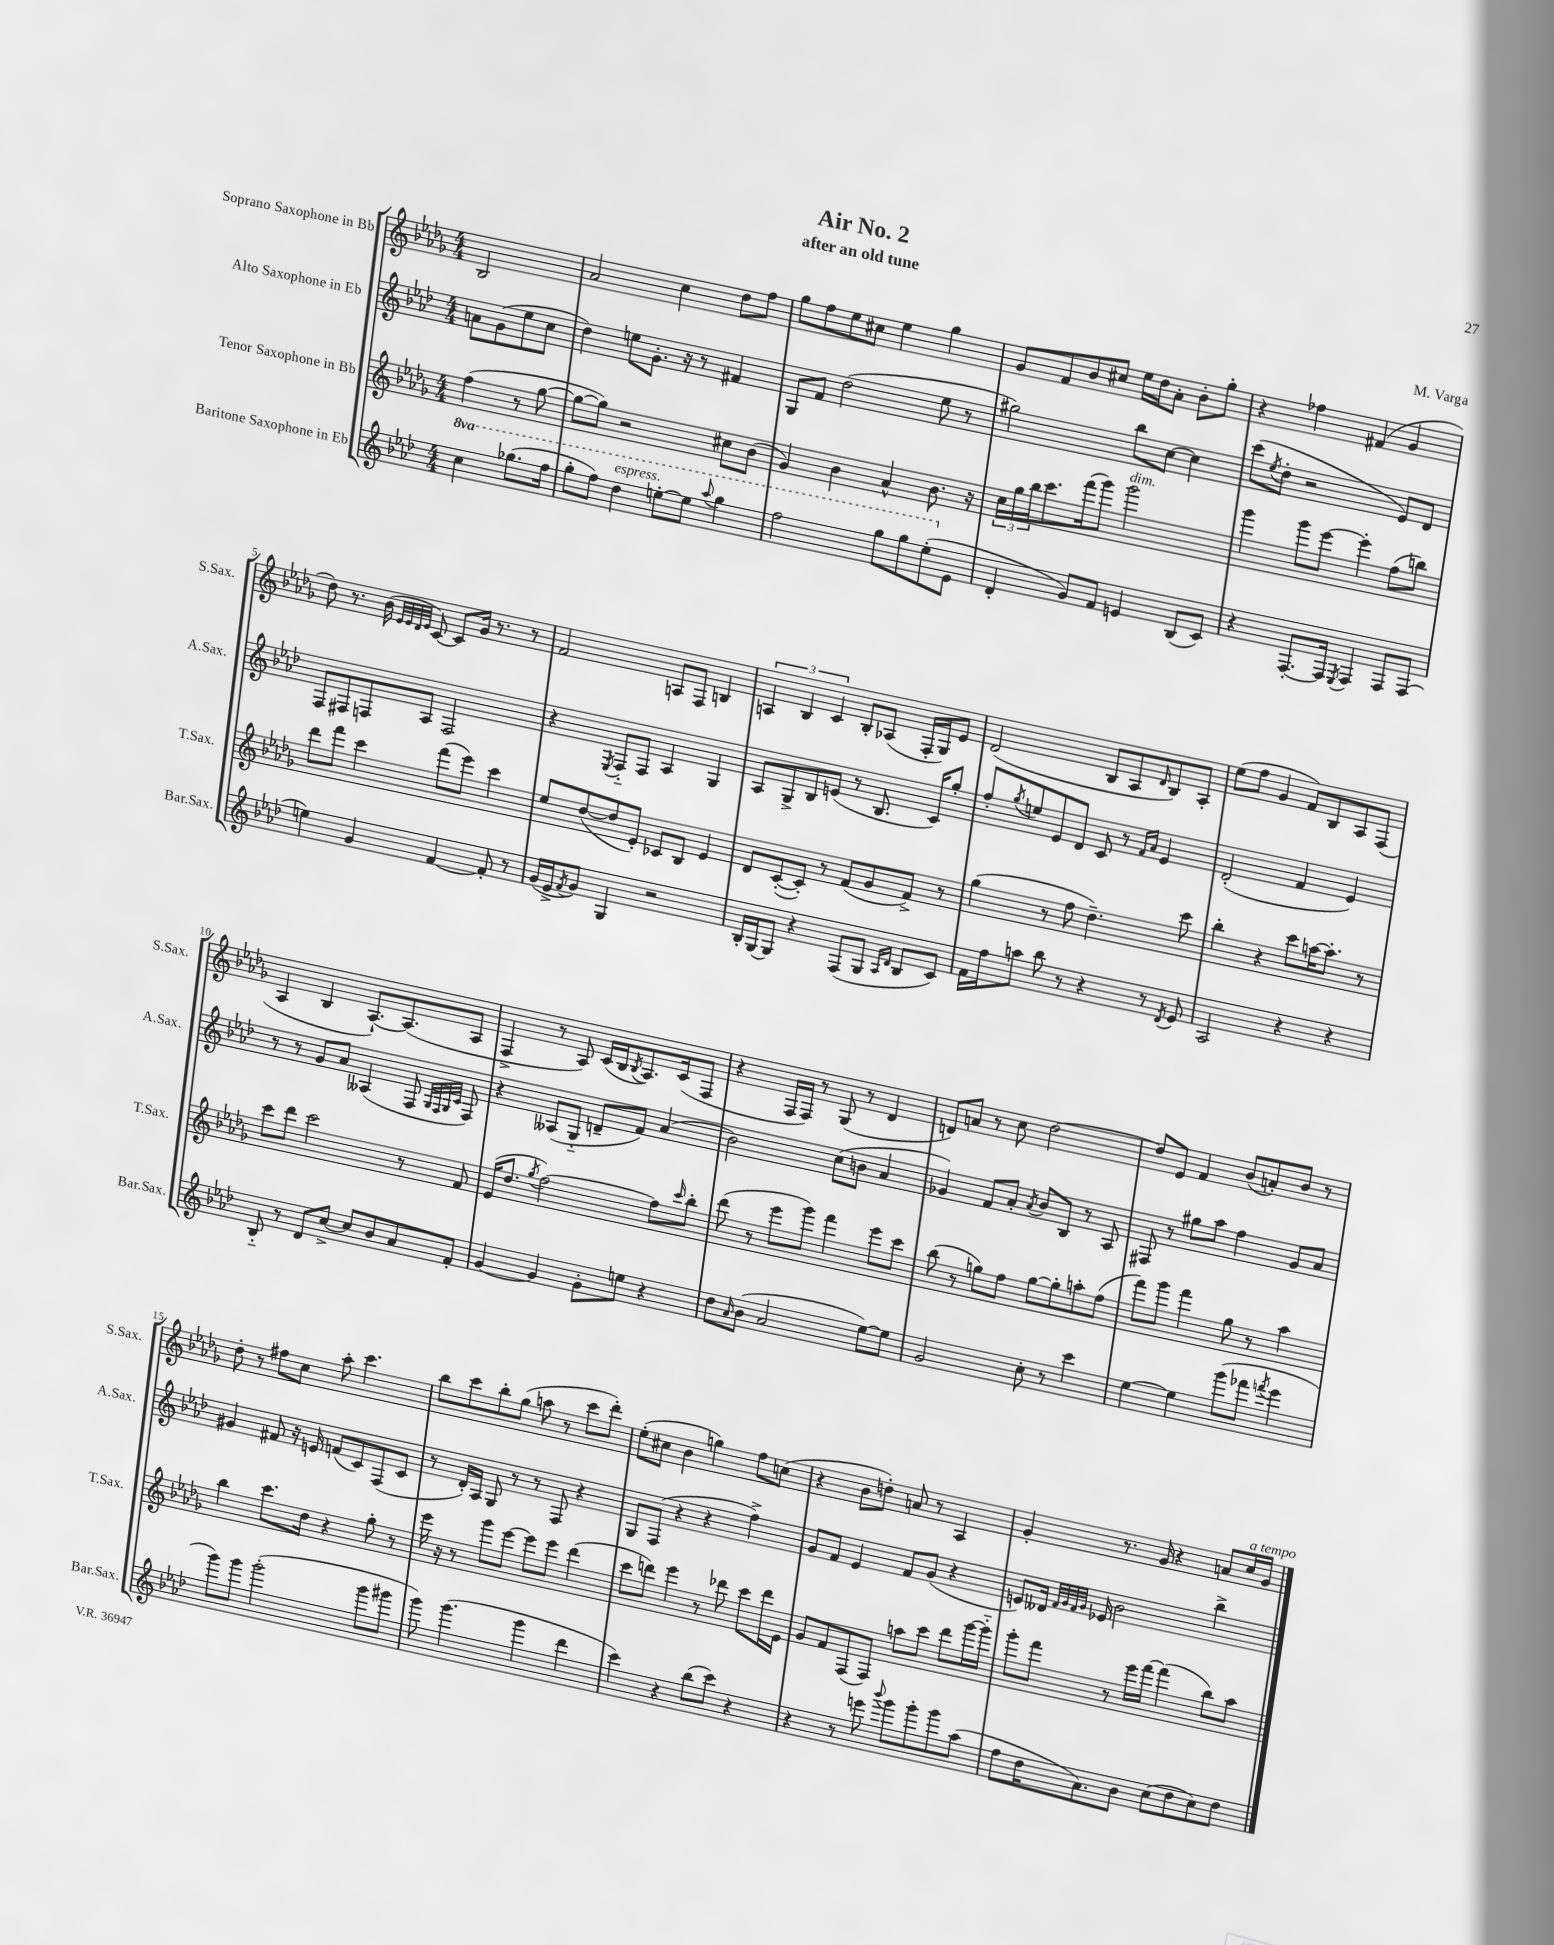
\header { title = "Air No. 2" composer = "M. Varga" subtitle = "after an old tune" }
<<
\new StaffGroup <<
\new Staff = "s0" \with { instrumentName = "Soprano Saxophone in Bb" shortInstrumentName = "S.Sax." } {
    \clef treble \key des \major \numericTimeSignature \time 4/4 \partial 2
    bes2 |
    aes'2 c''4 des''8 f''8 |
    ges''8 f''8 ees''8 cis''8 ees''4 ges''4 |
    ges'8 f'8 bes'8 cis''8 ees''16 des''16 aes'8-. bes'8-. ges''8-. |
    r4 fes''4 fis'4( ges'4 |
    des''8) r8. bes'16( \grace { ees'32 ees'32 des'32 ees'32 } c'8~) c'8 ges'16 r8. r8 |
    f'2 a8 f8 b4 |
    \tuplet 3/2 { a4 bes4 c'4 } bes8-. aes8( f16-. ges16) ees'8 |
    des'2( bes8 aes8 \grace { des'16 } bes8) aes8-. |
    ees''8( f''8 ges'4 f'8) bes8 aes8 f8( |
    aes4 bes4 aes8.~-!) aes8.( aes8 |
    f4-> r8 aes8) c'16( bes16 \acciaccatura { bes8 } aes8.) c'16( f8 |
    r4 f16 f16) r8 ges8( r8 des'4 |
    d'8) a'8 r8 c''8 des''2~ |
    des''8 ees'8 f'4 bes'8( a'8-.) bes'8 r8 |
    des''8-. r8 fis''8 c''8 aes''8-. c'''4. |
    bes''8 c'''8 bes''8-. ges''8( a''8 r8 c'''8 des'''8-.) |
    ees''8-.( cis''8 bes'4 g''4) f''8 c''8( |
    r4 bes'8 d''8-.) a'8 r8 aes4 |
    ges'4-. r8. ges'16 r4 a'8 c''16^\markup { \italic "a tempo" } ges'16 \bar "|." |
}
\new Staff = "s1" \with { instrumentName = "Alto Saxophone in Eb" shortInstrumentName = "A.Sax." } {
    \clef treble \key aes \major \numericTimeSignature \time 4/4 \partial 2
    a'8 g'8( ees''8 c''8 |
    des''4) e''8 g'8.-. r16 r8 fis'4 |
    g8 f'8 des''2( ees''8 r8 |
    gis''2) bes''8 c''8~ c''4 |
    c'''8( \acciaccatura { ees''8 } des''8-. r2 ees'8) des'8 |
    f8 fis8 f8 aes8 f2 |
    r4 \acciaccatura { ees8 } f8-_ f8 aes4 g4 |
    aes8 g8-> bes8 e'8( r8 bes8. c'16) g''8-. |
    f''8-. \acciaccatura { g''8 } e''8 ees'8 des'8 c'8 r8 \grace { f'16 aes'16 } ees'4 |
    des'2-.( f'4 ees'4) |
    r8 r8 g'8 aes'8 aeses4( f8 \grace { g32 f32 g32 c'32 } f8) |
    r4 aeses8( g8-_ d'8-- f'8) aes'4( |
    bes'2) c''8( b'8 aes'4 |
    ges'4) f'8 aes'8-. \acciaccatura { aes'8 } bes'8 bes8 r8 aes8 |
    fis8 r8 gis''8 aes''8 f''4 g'8 aes'8 |
    gis'4 fis'8 r16 e'16 f'8( c'8) f8( c'8 |
    r8 des'16-.) aes16 g8 r8 r8 f8 r4 |
    g8 f8( r4 r4 f''4->) |
    g'8 f'8 ees'4 f'8 g'8( r4 |
    e'8) deses'16 \grace { f'32 g'32 f'32 g'32 } ees'16 bes'2 bes''4-> \bar "|." |
}
\new Staff = "s2" \with { instrumentName = "Tenor Saxophone in Bb" shortInstrumentName = "T.Sax." } {
    \clef treble \key des \major \numericTimeSignature \time 4/4 \partial 2
    f''4( r8 ges''8~ |
    ges''8~ ges''8) r2 cis''8 bes'8( |
    ges'4) bes'4 aes'4-^ bes'8. r16 |
    \tuplet 3/2 { c''16 ges''16 bes''16 } c'''8. f'''16( ges'''8) ges'''2^\markup { \italic "dim." } |
    ges'''4 ges'''8 ees'''8~ ees'''4-. f''8( b''8) |
    des'''8 f'''8 c'''4 f'''8( ees'''8) c'''4 |
    ees''8 des''8~( des''8 ees'8-.) ces'8 bes8 ees'4 |
    des'8 c'8~-.( c'8-.) r8 f'8( ges'8 f'8->) r8 |
    ges''4( r8 f''8 des''4.--) c'''8 |
    bes''4-. r4 c'''8 a''16~ a''8.-. r8 |
    c'''8 des'''8 c'''2 r8 f'8 |
    ees'16( des''8. \acciaccatura { ges''8 } f''2~) f''8 \grace { c'''16 } bes''8-. |
    des'''8( r8 ees'''8 ges'''8) f'''4 ees'''8 c'''8 |
    bes''8( r8 g''8) f''8 g''8~ g''8-. a''8-. f''8( |
    f'''8) ges'''8 f'''4 ges''8 r8 aes''4 |
    bes''4 c'''8. des''16 r4 ges''8-. r8 |
    ees'''16 r16 r8 ges'''8 ees'''8~ ees'''8 ees'''8 des'''4( |
    c'''8 d'''8) ees'''4 r8 des'''8 c'''8 des'''16 ees'16 |
    ges'8 f'8 f8( f8) a''8 c'''8 des'''8 ges'''16~ ges'''16-_ |
    ges'''8-. f'''8 r8 ees'''16 f'''16~ f'''4( bes''8) aes''8 \bar "|." |
}
\new Staff = "s3" \with { instrumentName = "Baritone Saxophone in Eb" shortInstrumentName = "Bar.Sax." } {
    \clef treble \key aes \major \numericTimeSignature \time 4/4 \set Staff.ottavationMarkups = #ottavation-simple-ordinals \partial 2
    \ottava #1 c'''4 ges'''8.( f'''16 |
    g'''8-. f'''8) des'''4^\markup { \italic "espress." } e'''8~-. e'''8 \appoggiatura { aes'''8 } g'''4 |
    f'''2 g'''8 g'''8 ees'''8-.( \ottava #0 ees'8 |
    des'4-. g'8) f'8 e'4 bes8( c'8) |
    r4 f8.~-. f16 \acciaccatura { ees8 } f4 f8 f8( |
    e''4) g'4 f'4~ f'8-. r8 |
    g'16( ees'16-> \acciaccatura { f'8 } g'8) g4 r2 |
    bes16-. g16~ g8 r4 f8( g8 \grace { aes16 des'16 } bes8 c'8) |
    f'16 f''16 a''8 bes''8 r8 r4 r8 \acciaccatura { des'8 } ees'8 |
    aes2 r4 r4 |
    bes8-_ r8 des'8 c''8~-> c''8 bes'8 aes'8 f'8-. |
    g'4~ g'4 g'8-. e''8 r4 |
    des''8 \grace { aes'16 } bes'8( aes'2 ees''8~) ees''8 |
    g'2 c''8-. r8 c'''4 |
    ees''4~ ees''4 g'''8( fes'''8 \acciaccatura { f'''8 } ees'''4 |
    g'''8) g'''8 g'''2-.( g'''8 gis'''8 |
    g'''8) g'''4.( g'''4 des'''4 |
    c'''4) r4 bes''8( c'''8) r4 |
    r4 r8 e'''8 \appoggiatura { bes'''8 } g'''8 g'''8-. g'''8 aes''8( |
    f''8 des''16 aes'8.) bes'8 c''8( des''8 c''8) des''8 \bar "|." |
}
>>
>>
